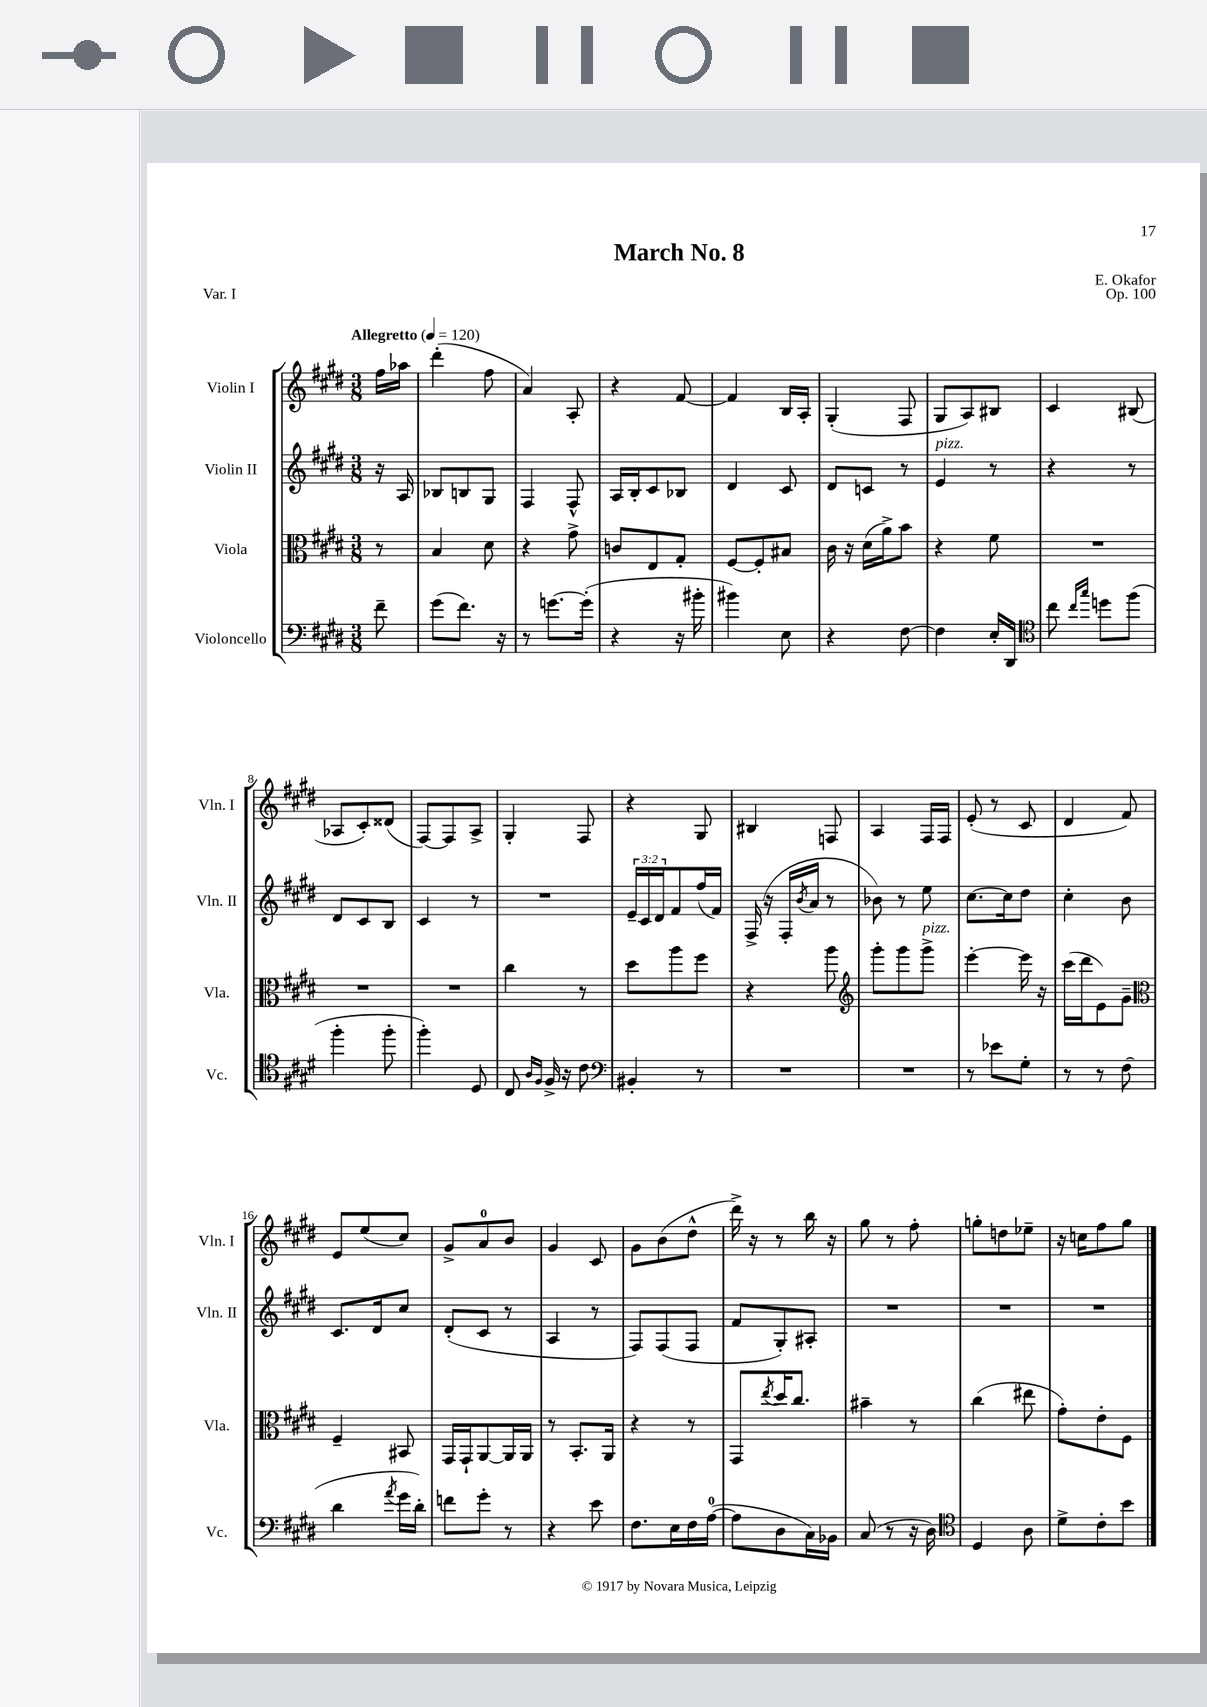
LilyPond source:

\header { title = "March No. 8" composer = "E. Okafor" opus = "Op. 100" piece = "Var. I" }
<<
\new StaffGroup <<
\new Staff = "s0" \with { instrumentName = "Violin I" shortInstrumentName = "Vln. I" } {
    \clef treble \key e \major \numericTimeSignature \time 3/8 \partial 8 \tempo "Allegretto" 4 = 120
    fis''16 aes''16 |
    dis'''4-.( fis''8 |
    a'4) a8-. |
    r4 fis'8~ |
    fis'4 b16 a16-. |
    gis4-.( fis8 |
    gis8 a8) bis8 |
    cis'4 bis8( |
    aes8 cis'8-.) disis'8( |
    fis8~) fis8 a8-> |
    gis4-. fis8 |
    r4 gis8 |
    bis4 f8 |
    a4 fis16 fis16 |
    e'8-.( r8 cis'8 |
    dis'4 fis'8) |
    e'8 e''8( cis''8) |
    gis'8-> a'8-0 b'8 |
    gis'4 cis'8 |
    gis'8 b'8( dis''8-^ |
    dis'''16->) r16 r8 b''16 r16 |
    gis''8 r8 fis''8-. |
    g''8-. d''8 ees''8-- |
    r16 c''16 fis''8 gis''8 \bar "|." |
}
\new Staff = "s1" \with { instrumentName = "Violin II" shortInstrumentName = "Vln. II" } {
    \clef treble \key e \major \numericTimeSignature \time 3/8 \override Staff.TupletNumber.text = #tuplet-number::calc-fraction-text \partial 8
    r16 a16 |
    bes8 b8 gis8 |
    fis4 fis8-^ |
    a16 b16-. cis'8 bes8 |
    dis'4 cis'8 |
    dis'8 c'8 r8 |
    e'4^\markup { \italic "pizz." } r8 |
    r4 r8 |
    dis'8 cis'8 b8 |
    cis'4 r8 |
    R4. |
    \tuplet 3/2 { e'16-- cis'16 dis'16 } fis'8 fis''16( fis'16) |
    fis16->( r16 fis16-. \acciaccatura { b'8 } a'16 r8 |
    bes'8) r8 e''8 |
    cis''8.~ cis''16 dis''8 |
    cis''4-. b'8 |
    cis'8. dis'16 cis''8 |
    dis'8-.( cis'8 r8 |
    a4 r8 |
    fis8) fis8( fis8 |
    fis'8 gis8-.) ais8-. |
    R4. |
    R4. |
    R4. \bar "|." |
}
\new Staff = "s2" \with { instrumentName = "Viola" shortInstrumentName = "Vla." } {
    \clef alto \key e \major \numericTimeSignature \time 3/8 \partial 8
    r8 |
    b4 dis'8 |
    r4 gis'8-> |
    c'8 e8 gis8-. |
    fis8~ fis8-. bis8 |
    cis'16 r16 dis'16( a'16->) b'8 |
    r4 fis'8 |
    R4. |
    R4. |
    R4. |
    cis''4 r8 |
    dis''8 a''8 fis''8 |
    r4 a''8 |
    \clef treble gis'''8-. gis'''8 gis'''8->^\markup { \italic "pizz." } |
    e'''4~-. e'''16 r16 |
    cis'''16( dis'''16 e'8) gis'8-- |
    \clef alto fis4-- bis,8 |
    gis,16 gis,16-! a,8~ a,16 a,16 |
    r8 b,8.-. a,16 |
    r4 r8 |
    gis,8 \acciaccatura { e''8 } dis''16 cis''8. |
    bis'4-- r8 |
    cis''4( eis''8 |
    gis'8-.) e'8-. fis8 \bar "|." |
}
\new Staff = "s3" \with { instrumentName = "Violoncello" shortInstrumentName = "Vc." } {
    \clef bass \key e \major \numericTimeSignature \time 3/8 \partial 8
    fis'8-- |
    gis'8( fis'8.) r16 |
    r8 g'8.~ g'16-.( |
    r4 r16 bis'16-. |
    bis'4) e8 |
    r4 fis8~ |
    fis4 e16-. dis,16 |
    \clef tenor cis''8 \grace { cis''16 gis''16 } d''8 fis''8( |
    fis''4-. fis''8-. |
    fis''4-.) dis8 |
    cis8 \grace { a16 fis16 } fis16-> r16 cis'8 |
    \clef bass bis,4-. r8 |
    R4. |
    R4. |
    r8 ees'8 gis8-. |
    r8 r8 fis8( |
    dis'4 \acciaccatura { a'8 } gis'16 dis'16-.) |
    f'8 gis'8-. r8 |
    r4 e'8 |
    fis8. e16 fis16 a16-0~( |
    a8 dis8 cis16) bes,16 |
    cis8( r8 r16 dis16) |
    \clef tenor dis4 a8 |
    dis'8-> cis'8-. b'8 \bar "|." |
}
>>
>>
